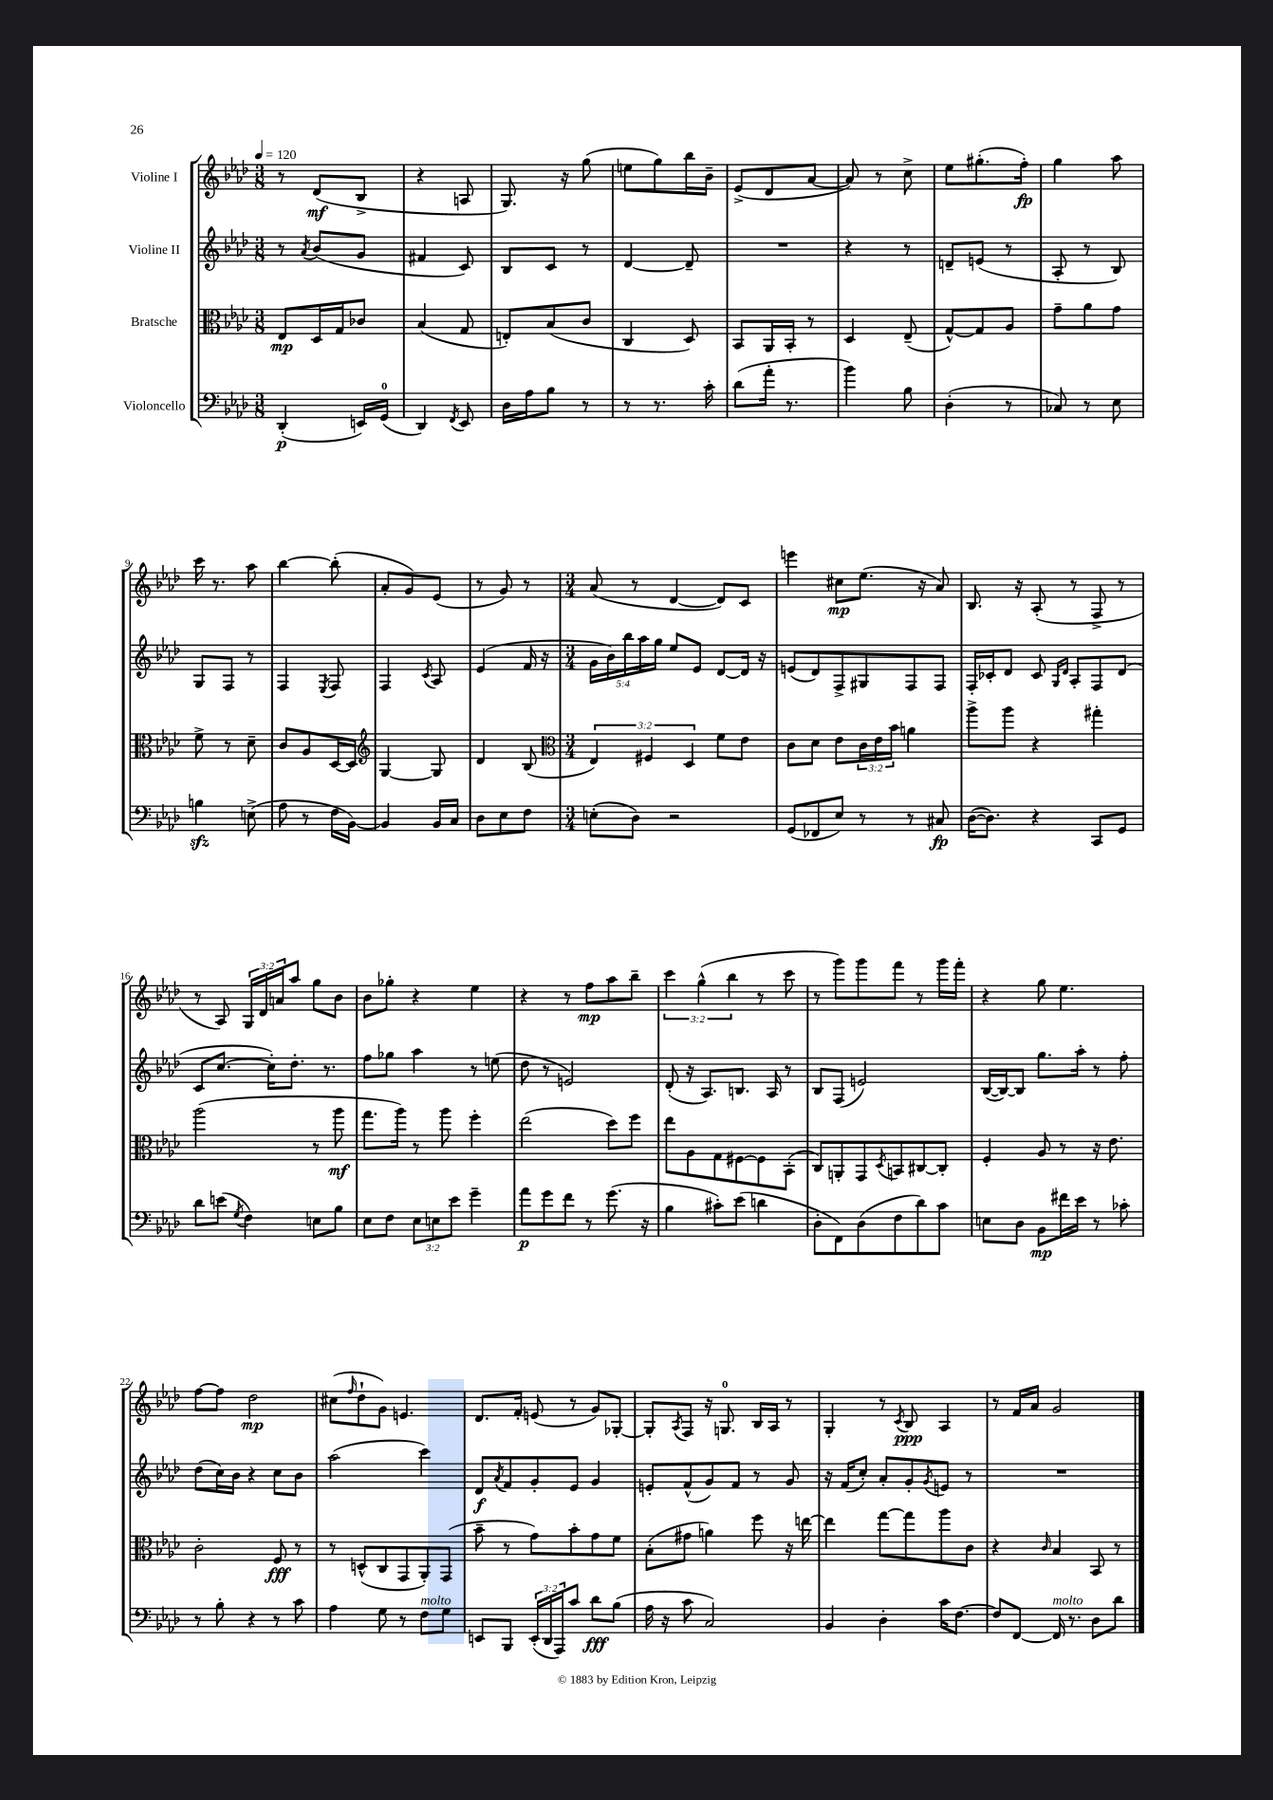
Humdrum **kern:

**kern	**kern	**kern	**kern
*staff4	*staff3	*staff2	*staff1
*clefF4	*clefC3	*clefG2	*clefG2
*k[b-e-a-d-]	*k[b-e-a-d-]	*k[b-e-a-d-]	*k[b-e-a-d-]
*M3/8	*M3/8	*M3/8	*M3/8
*MM120	*MM120	*MM120	*MM120
(4DD-'	8E-	8r	8r
.	.	8qa-	.
.	16D-	(8b-	(8d-
.	16G	.	.
16EE)	8c-	8g	8B-^
(16GG	.	.	.
=	=	=	=
4DD-)	(4B-	4f#	4r
8qFF	.	.	.
8EE-	8G	8c)	8A
=	=	=	=
16D-	8E')	8B-	8.G)
16A-	.	.	.
8B-	(8B-	8c	.
.	.	.	16r
8r	8c	8r	(8gg
=	=	=	=
8r	4C	[4d-	8ee
8.r	.	.	8gg)
.	8D-)	8d-~]	16bb-
16c'	.	.	16b-~
=	=	=	=
(8d-	8BB-	4.r	(8e-^
16a-'	16AA-	.	8d-
8.r	16BB-'	.	.
.	8r	.	[8a-
=	=	=	=
4b-)	4D-	4r	8a-])
.	.	.	8r
8B-	(8E-~	8r	8cc^
=	=	=	=
(4D-'	[8G^^)	8d~	8ee-
.	8G]	(8e	(8.gg#'
8r	8A-	8r	.
.	.	.	16ff')
=	=	=	=
8C-)	8g~	8A-'	4gg
8r	8a-	8r	.
8E-	8g	8B-)	8aa-
=	=	=	=
4B	8f^	8G	16ccc
.	.	.	8.r
.	8r	8F	.
(8E^	8d-~	8r	8aa-
=	=	=	=
8A-	8c	4F	[4bb-
8r	8A-	.	.
.	.	8qE-	.
16F	[16D-	8F	(8bb-']
[16BB-)	16D-]	.	.
=	=	=	=
*	*clefG2	*	*
4BB-]	[4G	4F	8a-'
.	.	.	8g)
.	.	8qc	.
16BB-	8G]	8A-	(8e-
16C	.	.	.
=	=	=	=
8D-	4d-	(4e-	8r
8E-	.	.	8g)
8F	(8B-	16f	8r
.	.	16r	.
=	=	=	=
*	*clefC3	*	*
*M3/4	*M3/4	*M3/4	*M3/4
(8E'	6E-)	20g	(8a-
.	.	20b-)	.
.	.	20bb-	.
8D-)	.	.	8r
.	.	20aa-	.
.	6F#	.	.
.	.	20gg	.
2r	.	8ee-	[4d-
.	6D-	.	.
.	.	8e-	.
.	8f	[8d-	8d-])
.	8e-	16d-]	8c
.	.	16r	.
=	=	=	=
(8GG	8c	(8e	4eee
8FF-	8d-	8d-)	.
8E-)	8e-	8F^	8cc#
8r	24c	8G#	(8.ee-
.	24e-	.	.
.	24b-	.	.
8r	4a	8F	.
.	.	.	16r
8C#	.	8F	8a-)
=	=	=	=
([16D-	8aa-^	16F'	8.B-
8.D-])	.	16c-'	.
.	8aa-	8d-	.
.	.	.	16r
4r	4r	8c-	(8A-'
.	.	16qqG	.
.	.	16qqd-	.
.	.	8A-'	8r
8CC	4gg#'	8F	8F^
8GG	.	(8d-	8r
=	=	=	=
8d-	(2aa-	8c	8r
(8e	.	[8.cc	8A-)
8qG	.	.	.
4F)	.	.	24G
.	.	.	24d-
.	.	16cc'])	.
.	.	.	24a
.	.	8.dd-'	8aa-
8E	8r	.	8gg
.	.	8.r	.
8B-	8aa-	.	8b-
=	=	=	=
8E-	8.gg	8ff	8b-
8F	.	8gg-	8gg-'
.	16aa-)	.	.
12E-	8r	4aa-	4r
12E	.	.	.
.	8aa-	.	.
12e-	.	.	.
4g~	4ff'	8r	4ee-
.	.	(8ee	.
=	=	=	=
8a-	(2ee-	8dd-	4r
8g	.	8r	.
8f	.	2e)	8r
8r	.	.	8ff
(8.g	8dd-)	.	8aa-
.	8ff	.	8bb-~
16r	.	.	.
=	=	=	=
4B-	8ee-	(8d-'	6ccc
.	8A-	16r	.
.	.	.	(6gg^^
.	.	8.A-)	.
8c#')	8G	.	.
.	.	.	6bb-
(8e-	[8F#	8.B	.
4d	8F#]	.	8r
.	.	16A-	.
.	(8BB-'	8r	8ccc
=	=	=	=
8D-'	8C)	8B-	8r
8FF)	8AA'	(8F	8ggg)
(8D-	8GG	2e)	8ggg
.	8qD-	.	.
8F	8BB	.	8fff
8d-)	[8C#	.	8r
8c	8C#']	.	16ggg
.	.	.	16fff'
=	=	=	=
8E	4F'	([16B-	4r
.	.	16B-_)	.
8D-	.	8B-]	.
8BB-	8A-	8.gg	8gg
16f#	8r	.	4.ee-
16e-	.	16aa-'	.
8r	16r	8r	.
.	8.e-	.	.
8c-'	.	8ff'	.
=	=	=	=
8r	2c'	(8dd-	[8ff
8B-'	.	16cc)	8ff]
.	.	16b-	.
4r	.	4r	2dd-
8r	8F	8cc	.
8c	8r	8b-	.
=	=	=	=
4A-	8r	(2aa-	(8cc#
.	.	.	16qqff
.	(8D^^	.	8dd-`
8G	8C	.	8g)
8r	8GG	.	4.e
8F	8AA-')	4ccc)	.
8G	(8GG	.	.
=	=	=	=
8EE	8b-~	8d-	8.d-
.	.	8qa-	.
8BBB-	8r	8f	.
.	.	.	16f'
(24EE'	8g)	8g'	(8e
24DD-	.	.	.
24AAA-)	.	.	.
8c	8b-'	8e-	8r
8d-	8g	4g	8g)
(8B-	8f	.	[8G-'
=	=	=	=
16A-	(8B-'	8e'	8G-']
16r	.	.	.
.	.	.	8qA-
8c	8g#	(8f^^	8F
2C)	4a)	8g)	16r
.	.	.	8.G
.	.	8f	.
.	8ff	8r	16B-
.	.	.	16A-
.	16r	8g	8r
.	[16ee	.	.
=	=	=	=
4BB-	4ee]	16r	4G'
.	.	(16f	.
.	.	8cc')	.
4D-'	[8gg	8a-'	8r
.	.	.	8qc
.	8gg]	8g'	8B-
.	.	8qg	.
16c	8aa-	8e	4A-
[8.F	.	.	.
.	8c	8r	.
=	=	=	=
8F]	4r	2.r	8r
[8FF	.	.	16f
.	.	.	16a-
.	16qqc	.	.
16FF]	4B-	.	2g
8.r	.	.	.
8D-	8BB-	.	.
8d-	8r	.	.
==	==	==	==
*-	*-	*-	*-
